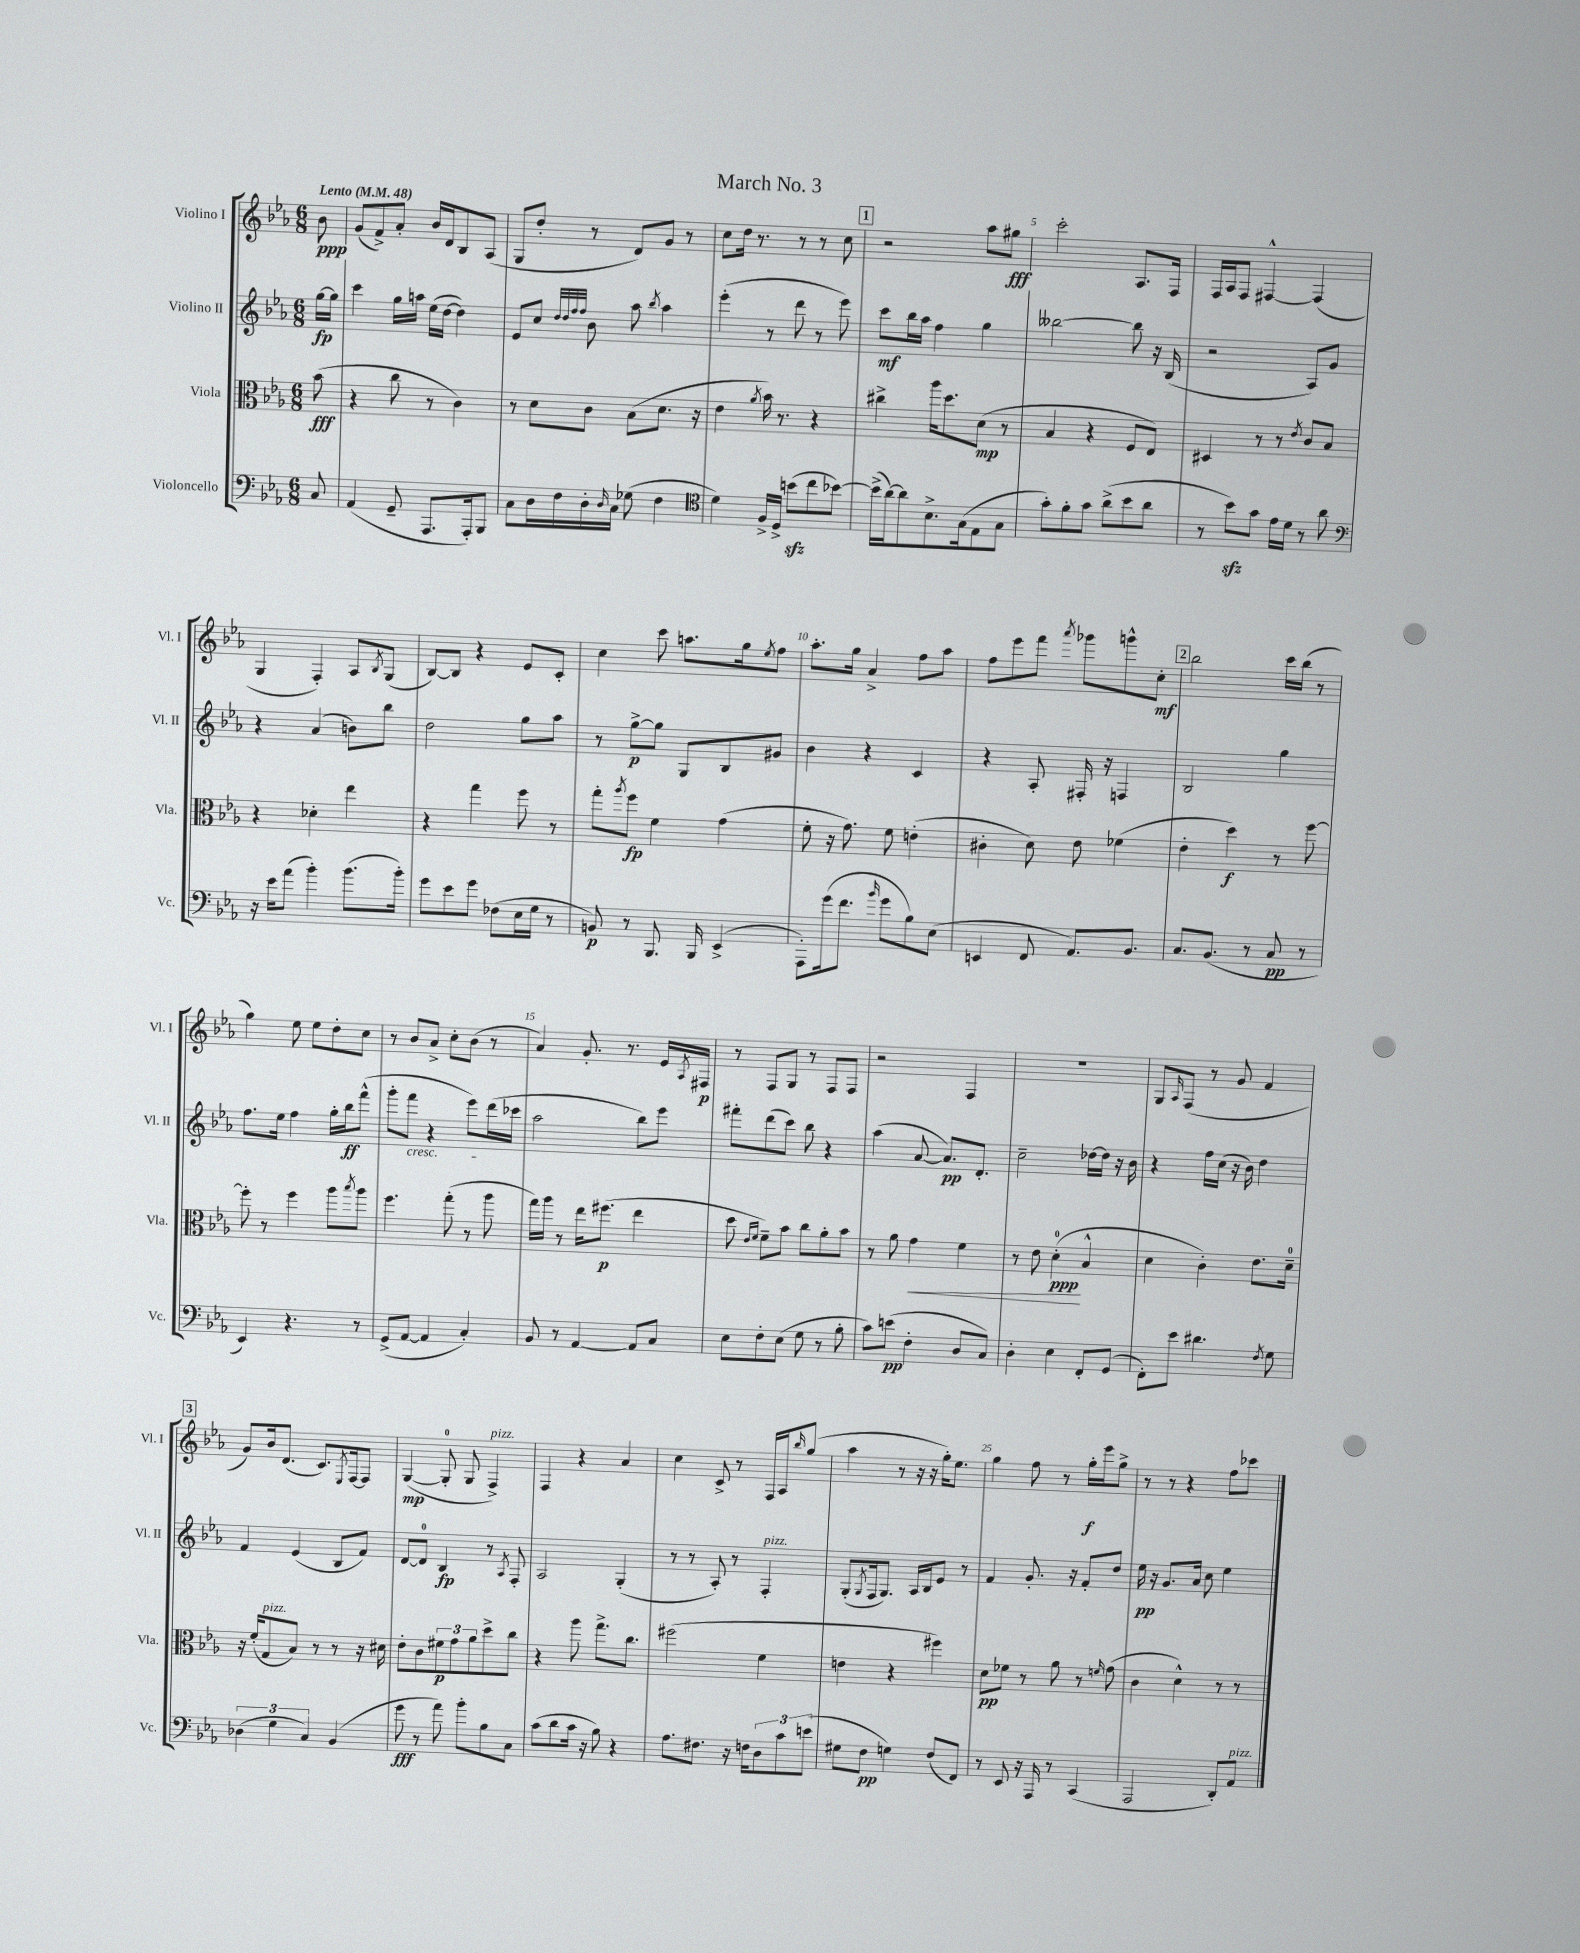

**kern	**dynam	**kern	**dynam	**kern	**dynam	**kern	**dynam
*part4	*part4	*part3	*part3	*part2	*part2	*part1	*part1
*staff4	*staff4	*staff3	*staff3	*staff2	*staff2	*staff1	*staff1
*I"Violoncello	*	*I"Viola	*	*I"Violino II	*	*I"Violino I	*
*I'Vc.	*	*I'Vla.	*	*I'Vl. II	*	*I'Vl. I	*
*clefF4	*	*clefC3	*	*clefG2	*	*clefG2	*
*k[b-e-a-]	*	*k[b-e-a-]	*	*k[b-e-a-]	*	*k[b-e-a-]	*
*M6/8	*	*M6/8	*	*M6/8	*	*M6/8	*
*MM48	*	*MM48	*	*MM48	*	*MM48	*
=	=	=	=	=	=	=	=
!	!	!	!	!	!	!LO:TX:a:B:t=Lento	!
8C/	.	(8b-\	fff	[16gg\LL	fp	8b-\	ppp
.	.	.	.	16gg\JJ]	.	.	.
=1	=1	=1	=1	=1	=1	=1	=1
(4AA-/	.	4r	.	4ccc\	.	(8g/L	.
.	.	.	.	.	.	8f^/)	.
8GG~/	.	8cc\	.	16gg\LL	.	8a-'/J	.
.	.	.	.	16aan\JJ	.	.	.
8.AAA-/L	.	8r	.	(16ee-\LL	.	16b-/LL	.
.	.	.	.	[16dd\JJ	.	16d/J	.
.	.	4c\)	.	4dd\])	.	8B-/	.
16AAA-'/k)	.	.	.	.	.	.	.
8BBB-/J	.	.	.	.	.	(8A-/J	.
=2	=2	=2	=2	=2	=2	=2	=2
8C\L	.	8r	.	8e-/L	.	8G/L	.
16D\L	.	8d\L	.	8cc/J	.	8dd'/J	.
16F\	.	.	.	.	.	.	.
.	.	.	.	32qqdd/LLL	.	.	.
.	.	.	.	32qqdd/	.	.	.
.	.	.	.	32qqff/	.	.	.
.	.	.	.	32qqff/JJJ	.	.	.
16D'\	.	8c\J	.	8b-\	.	8r	.
16qqD/	.	.	.	.	.	.	.
16C\JJ	.	.	.	.	.	.	.
(8G-X\	.	(8B-\L	.	8aa-\	.	8d/L)	.
.	.	.	.	8qbb-/	.	.	.
4F\	.	8.d\J	.	4aa-\	.	8g/J	.
.	.	.	.	.	.	8r	.
.	.	16r	.	.	.	.	.
=3	=3	=3	=3	=3	=3	=3	=3
*clefC4	*	*	*	*	*	*	*
4d\)	.	4e-\	.	(4eee-'\	.	8cc\L	.
.	.	.	.	.	.	16dd\Jk	.
.	.	.	.	.	.	8.r	.
.	.	8qa-/	.	.	.	.	.
16F^/LL	.	16b-\)	.	8r	.	.	.
16D^/JJ	.	8.r	.	.	.	.	.
(8bnzz\L	.	.	.	8ddd\	.	8r	.
8cc\	.	4r	.	8r	.	8r	.
[8b-X\J)	.	.	.	8eee-\)	.	8cc\	.
!!LO:REH:place=s1:t=1
=4	=4	=4	=4	=4	=4	=4	=4
(16b-^\LL]	.	4cc#X^\	.	8ccc\L	mf	2r	.
[16a-\J)	.	.	.	.	.	.	.
8a-\]	.	.	.	16bb-\L	.	.	.
.	.	.	.	16aa-\JJ	.	.	.
8.B-^\	.	16aa-\KL	.	4ff\	.	.	.
.	.	8.dd\	.	.	.	.	.
(16G\k	.	.	.	.	.	.	.
8E-\	.	(8d\J	mp	4gg\	.	8aa-\L	.
8G\J	.	8r	.	.	.	8gg#X\J	fff
=5	=5	=5	=5	=5	=5	=5	=5
8g'\L)	.	4B-/	.	[2bb--X\	.	2ccc'\	.
8f'\	.	.	.	.	.	.	.
8g\J	.	4r	.	.	.	.	.
(8a-^\L	.	.	.	.	.	.	.
8b-\	.	8F/L	.	8bb--\]	.	8.A-/L	.
8a-\J	.	8E-/J)	.	16r	.	.	.
.	.	.	.	(16B-/	.	16F/Jk	.
=6	=6	=6	=6	=6	=6	=6	=6
8r	.	4D#X/	.	2r	.	16F/LL	.
.	.	.	.	.	.	16A-/J	.
8b-zz\L)	.	.	.	.	.	8F/J	.
8g\J	.	8r	.	.	.	[4F#X^^/	.
16e-\LL	.	8r	.	.	.	.	.
16d\JJ	.	.	.	.	.	.	.
.	.	8qe-/	.	.	.	.	.
8r	.	8c/L	.	8A-/L)	.	(4F#/]	.
8a-\	.	8B-/J	.	8g/J	.	.	.
!!LO:LB:g=z
=7	=7	=7	=7	=7	=7	=7	=7
*clefF4	*	*	*	*	*	*	*
16r	.	4r	.	4r	.	4G/	.
16e-\KL	.	.	.	.	.	.	.
(8a-\J	.	.	.	.	.	.	.
4b-'\)	.	4d-X'\	.	(4a-/	.	4F'/)	.
(8.b-\L	.	4ee-\	.	8bn\L)	.	8A-/L	.
.	.	.	.	.	.	8qB-/	.
.	.	.	.	8bb-\J	.	(8G/J	.
16b-'\Jk)	.	.	.	.	.	.	.
=8	=8	=8	=8	=8	=8	=8	=8
8g\L	.	4r	.	2dd\	.	[8B-/L)	.
8e-\	.	.	.	.	.	8B-/J]	.
8g\J	.	4gg\	.	.	.	4r	.
(8F-X\L	.	.	.	.	.	.	.
16E-\L	.	8ff\	.	8gg\L	.	8e-/L	.
16G\JJ	.	.	.	.	.	.	.
8r	.	8r	.	8aa-\J	.	8c'/J	.
=9	=9	=9	=9	=9	=9	=9	=9
8BBn/)	p	8gg'\L	.	8r	.	4cc\	.
.	.	8qaa-/	.	.	.	.	.
8r	.	8ff\J	fp	[8gg^\L	p	.	.
8.BBB-/	.	4f\	.	8gg\J]	.	8ccc\	.
.	.	.	.	8G/L	.	8.aan\L	.
16BBB-/	.	.	.	.	.	.	.
(4EE-^/	.	(4g\	.	8B-/	.	.	.
.	.	.	.	.	.	16gg\k	.
.	.	.	.	.	.	8qee-/	.
.	.	.	.	8g#X/J	.	8ff\J	.
=10	=10	=10	=10	=10	=10	=10	=10
8AAA-'\L)	.	8f'\	.	4b-\	.	8.aa-'\L	.
(16g\k	.	16r	.	.	.	.	.
8.f\J	.	8.g\)	.	.	.	16gg\Jk	.
.	.	.	.	4r	.	4a-^/	.
16qqb-/	.	.	.	.	.	.	.
8g\L	.	8f\	.	.	.	.	.
8B-\)	.	(4en'\	.	4c/	.	8ff\L	.
(8E-\J	.	.	.	.	.	8aa-\J	.
=11	=11	=11	=11	=11	=11	=11	=11
4EEn/	.	4c#X'\	.	4r	.	8ff\L	.
.	.	.	.	.	.	8eee-\	.
8FF/	.	8d\)	.	8A-'/	.	8fff\J	.
.	.	.	.	.	.	8qaaa-/	.
8.AA-/L)	.	8e-\	.	16F#X'/	.	8ggg-X\L	.
.	.	.	.	16r	.	.	.
.	.	(4f-X\	.	4Fn/	.	8gggn^^\	.
8.BB-/J	.	.	.	.	.	.	.
.	.	.	.	.	.	8cc'\J	mf
!!LO:REH:place=s1:t=2
=12	=12	=12	=12	=12	=12	=12	=12
8.C/L	.	4e-'\	.	2B-/	.	2bb-\	.
(8.BB-/J	.	.	.	.	.	.	.
.	.	4dd\)	f	.	.	.	.
8r	.	.	.	.	.	.	.
8C/	pp	8r	.	4gg\	.	16ccc\LL	.
.	.	.	.	.	.	(16bb-\JJ	.
8r	.	[8ff\	.	.	.	8r	.
!!LO:LB:g=z
=13	=13	=13	=13	=13	=13	=13	=13
4EE-/)	.	8ff'\]	.	8.ff\L	.	4gg\)	.
.	.	8r	.	.	.	.	.
.	.	.	.	16ee-\Jk	.	.	.
4.r	.	4ff\	.	4ff\	.	8ee-\	.
.	.	.	.	.	.	8ee-\L	.
.	.	8aa-\L	.	16gg'\LL	.	8dd'\	.
.	.	.	.	16bb-\J	ff	.	.
.	.	8qbb-/	.	.	.	.	.
8r	.	8aa-\J	.	(8fff^^\J	.	8cc\J	.
=14	=14	=14	=14	=14	=14	=14	=14
(8GG^/L	.	4.ff\	.	8ggg'\L	.	8r	.
!	!	!	!	!LO:TX:b:i:t=cresc.	!	!	!
[8AA-/J	.	.	.	8fff\J	.	8b-/L	.
4AA-/]	.	.	.	4r	.	8a-^/J	.
.	.	(8gg'\	.	.	.	8cc'\L	.
4C'/)	.	8r	.	8eee-\L)	.	(8b-\J	.
.	.	8aa-\	.	(16ddd\L	.	8r	.
.	.	.	.	16ccc-X\JJ	.	.	.
=15	=15	=15	=15	=15	=15	=15	=15
8BB-/	.	16gg\LL)	.	2aa-\	.	4a-/)	.
.	.	16aa-\JJ	.	.	.	.	.
8r	.	8r	.	.	.	.	.
[4AA-/	.	16ee-\KL	.	.	.	8.g'/	.
.	.	(8.ff#X\J	p	.	.	.	.
.	.	.	.	.	.	8.r	.
8AA-/L]	.	4ee-\	.	8bb-\L)	.	.	.
8C/J	.	.	.	8eee-\J	.	16e-/LL	.
.	.	.	.	.	.	8qA-/	.
.	.	.	.	.	.	16F#X/JJ	p
=16	=16	=16	=16	=16	=16	=16	=16
8E-\L	.	8dd\	.	8fff#X'\L	.	8r	.
.	.	16qqe-/LL	.	.	.	.	.
.	.	16qqf/JJ	.	.	.	.	.
8F'\	.	8f~\L)	.	(8ddd\	.	8F/L	.
(8E-\J	.	8b-\J	.	8ccc\J)	.	8G/J	.
8G\	.	8cc\L	.	8bb-\	.	8r	.
8r	.	8a-'\	.	4r	.	8F/L	.
8B-'\	.	8b-\J	.	.	.	8F/J	.
=17	=17	=17	=17	=17	=17	=17	=17
8c\L)	.	8r	.	(4aa-\	.	2r	.
(8en\J	pp	8a-\	.	.	.	.	.
!	!	!	!LO:HP:b	!	!	!	!
4F'\	.	4g\	<	[8a-/	.	.	.
.	.	.	.	8.a-/L])	pp	.	.
8D/L	.	4f\	.	.	.	4F/	.
.	.	.	.	8.d'/J	.	.	.
8C/J)	.	.	.	.	.	.	.
=18	=18	=18	=18	=18	=18	=18	=18
4D'\	.	8r	.	2cc~\	.	2.r	.
.	.	8e-\	.	.	.	.	.
4E-\	.	(4d'\	ppp	.	.	.	.
8FF'/L	.	4B-^^/	[	[16dd-X\LL	.	.	.
.	.	.	.	16dd-\JJ]	.	.	.
(8GG/J	.	.	.	16r	.	.	.
.	.	.	.	16b-\	.	.	.
=19	=19	=19	=19	=19	=19	=19	=19
8FF'\L)	.	4d\	.	4r	.	8G/L	.
.	.	.	.	.	.	16qqA-/	.
8e-\J	.	.	.	.	.	(8F/J	.
4.d#X\	.	4c'\)	.	16ff\LL	.	8r	.
.	.	.	.	(16cc\JJ	.	.	.
.	.	.	.	16r	.	8g/	.
.	.	.	.	16b-\)	.	.	.
.	.	8.e-\L	.	4dd\	.	4f/	.
8qF/	.	.	.	.	.	.	.
8G\	.	.	.	.	.	.	.
.	.	16d~\Jk	.	.	.	.	.
!!LO:LB:g=z
!!LO:REH:place=s1:t=3
=20	=20	=20	=20	=20	=20	=20	=20
(6D-X\	.	16r	.	4f/	.	8g/L)	.
.	.	(16f'/KL	.	.	.	.	.
!	!	!LO:TX:a:i:t=pizz.	!	!	!	!	!
.	.	8G/	.	.	.	16b-/k	.
6G\	.	.	.	.	.	.	.
.	.	.	.	.	.	(8.d/J	.
.	.	8B-/J)	.	(4e-/	.	.	.
6C/)	.	.	.	.	.	.	.
.	.	8r	.	.	.	8.c/L)	.
(4BB-/	.	8r	.	8B-/L	.	.	.
.	.	.	.	.	.	8qE-/	.
.	.	.	.	.	.	[16F/k	.
.	.	16r	.	8f/J)	.	8F/J]	.
.	.	16d#X\	.	.	.	.	.
=21	=21	=21	=21	=21	=21	=21	=21
8g\	fff	8e-'\L	.	[8d/L	.	([4G/	mp
8r	.	8c\	.	8d/J]	.	.	.
8a-\)	.	12f#X\	p	4B-/	fp	8G'/]	.
.	.	12g\	.	.	.	.	.
8b-'\L	.	.	.	.	.	8G/	.
.	.	12a-\	.	.	.	.	.
!	!	!	!	!	!	!LO:TX:a:i:t=pizz.	!
8B-\	.	8dd^\	.	8r	.	4F^/)	.
.	.	.	.	8qA-/	.	.	.
8C\J	.	8cc\J	.	8F'/	.	.	.
=22	=22	=22	=22	=22	=22	=22	=22
(8c\L	.	4r	.	2A-/	.	4F/	.
8d\	.	.	.	.	.	.	.
16c\Jk	.	8aa-\	.	.	.	4r	.
16r	.	.	.	.	.	.	.
8B-\)	.	8.gg^\L	.	.	.	.	.
4r	.	.	.	(4G'/	.	4a-/	.
.	.	8.cc\J	.	.	.	.	.
=23	=23	=23	=23	=23	=23	=23	=23
8.A-\L	.	(2ff#X\	.	8r	.	4cc\	.
.	.	.	.	8r	.	.	.
8.F#X\J	.	.	.	.	.	.	.
.	.	.	.	8A-'/)	.	8c^/	.
16r	.	.	.	8r	.	8r	.
16Fn\KL	.	.	.	.	.	.	.
!	!	!	!	!LO:TX:a:i:t=pizz.	!	!	!
12D\	.	4f\	.	4F'/	.	16F/LL	.
.	.	.	.	.	.	16A-/J	.
12c\	.	.	.	.	.	.	.
.	.	.	.	.	.	16qqbb-/	.
.	.	.	.	.	.	(8gg/J	.
(12en\J	.	.	.	.	.	.	.
=24	=24	=24	=24	=24	=24	=24	=24
8G#X\L	.	4en\	.	(8G'/L	.	4aa-\	.
.	.	.	.	8qG/	.	.	.
8F\J	pp	.	.	16F/k	.	.	.
.	.	.	.	8.G/J)	.	.	.
4Gn\)	.	4r	.	.	.	8r	.
.	.	.	.	16A-/LL	.	16r	.
.	.	.	.	16B-/J	.	16r	.
(8F/L	.	4ff#X\)	.	8e-/J	.	16gg'\KL)	.
.	.	.	.	.	.	8.ee-\J	.
8FF/J)	.	.	.	8r	.	.	.
=25	=25	=25	=25	=25	=25	=25	=25
8r	.	8d\L	pp	4f/	.	4gg\	.
8EE-/	.	8f-X\J	.	.	.	.	.
16r	.	8r	.	8.g'/	.	8ff\	.
16AAA-/	.	.	.	.	.	.	.
8r	.	8a-\	.	.	.	8r	.
.	.	.	.	16r	.	.	.
(4CC/	.	8r	.	8f'/L	.	16gg'\LL	f
.	.	.	.	.	.	16eee-\J	.
.	.	16qqfn/	.	.	.	.	.
.	.	(8g\	.	8dd/J	.	8gg^\J	.
=26	=26	=26	=26	=26	=26	=26	=26
2AAA-/	.	4c\	.	16ee-\	pp	8r	.
.	.	.	.	16r	.	.	.
.	.	.	.	8.g/L	.	8r	.
.	.	4d^^\)	.	.	.	4r	.
.	.	.	.	16a-/Jk	.	.	.
.	.	.	.	8cc\	.	.	.
8DD'/L)	.	8r	.	4ee-\	.	8ff\L	.
!LO:TX:a:i:t=pizz.	!	!	!	!	!	!	!
8AA-/J	.	8r	.	.	.	8ccc-X\J	.
==	==	==	==	==	==	==	==
*-	*-	*-	*-	*-	*-	*-	*-
